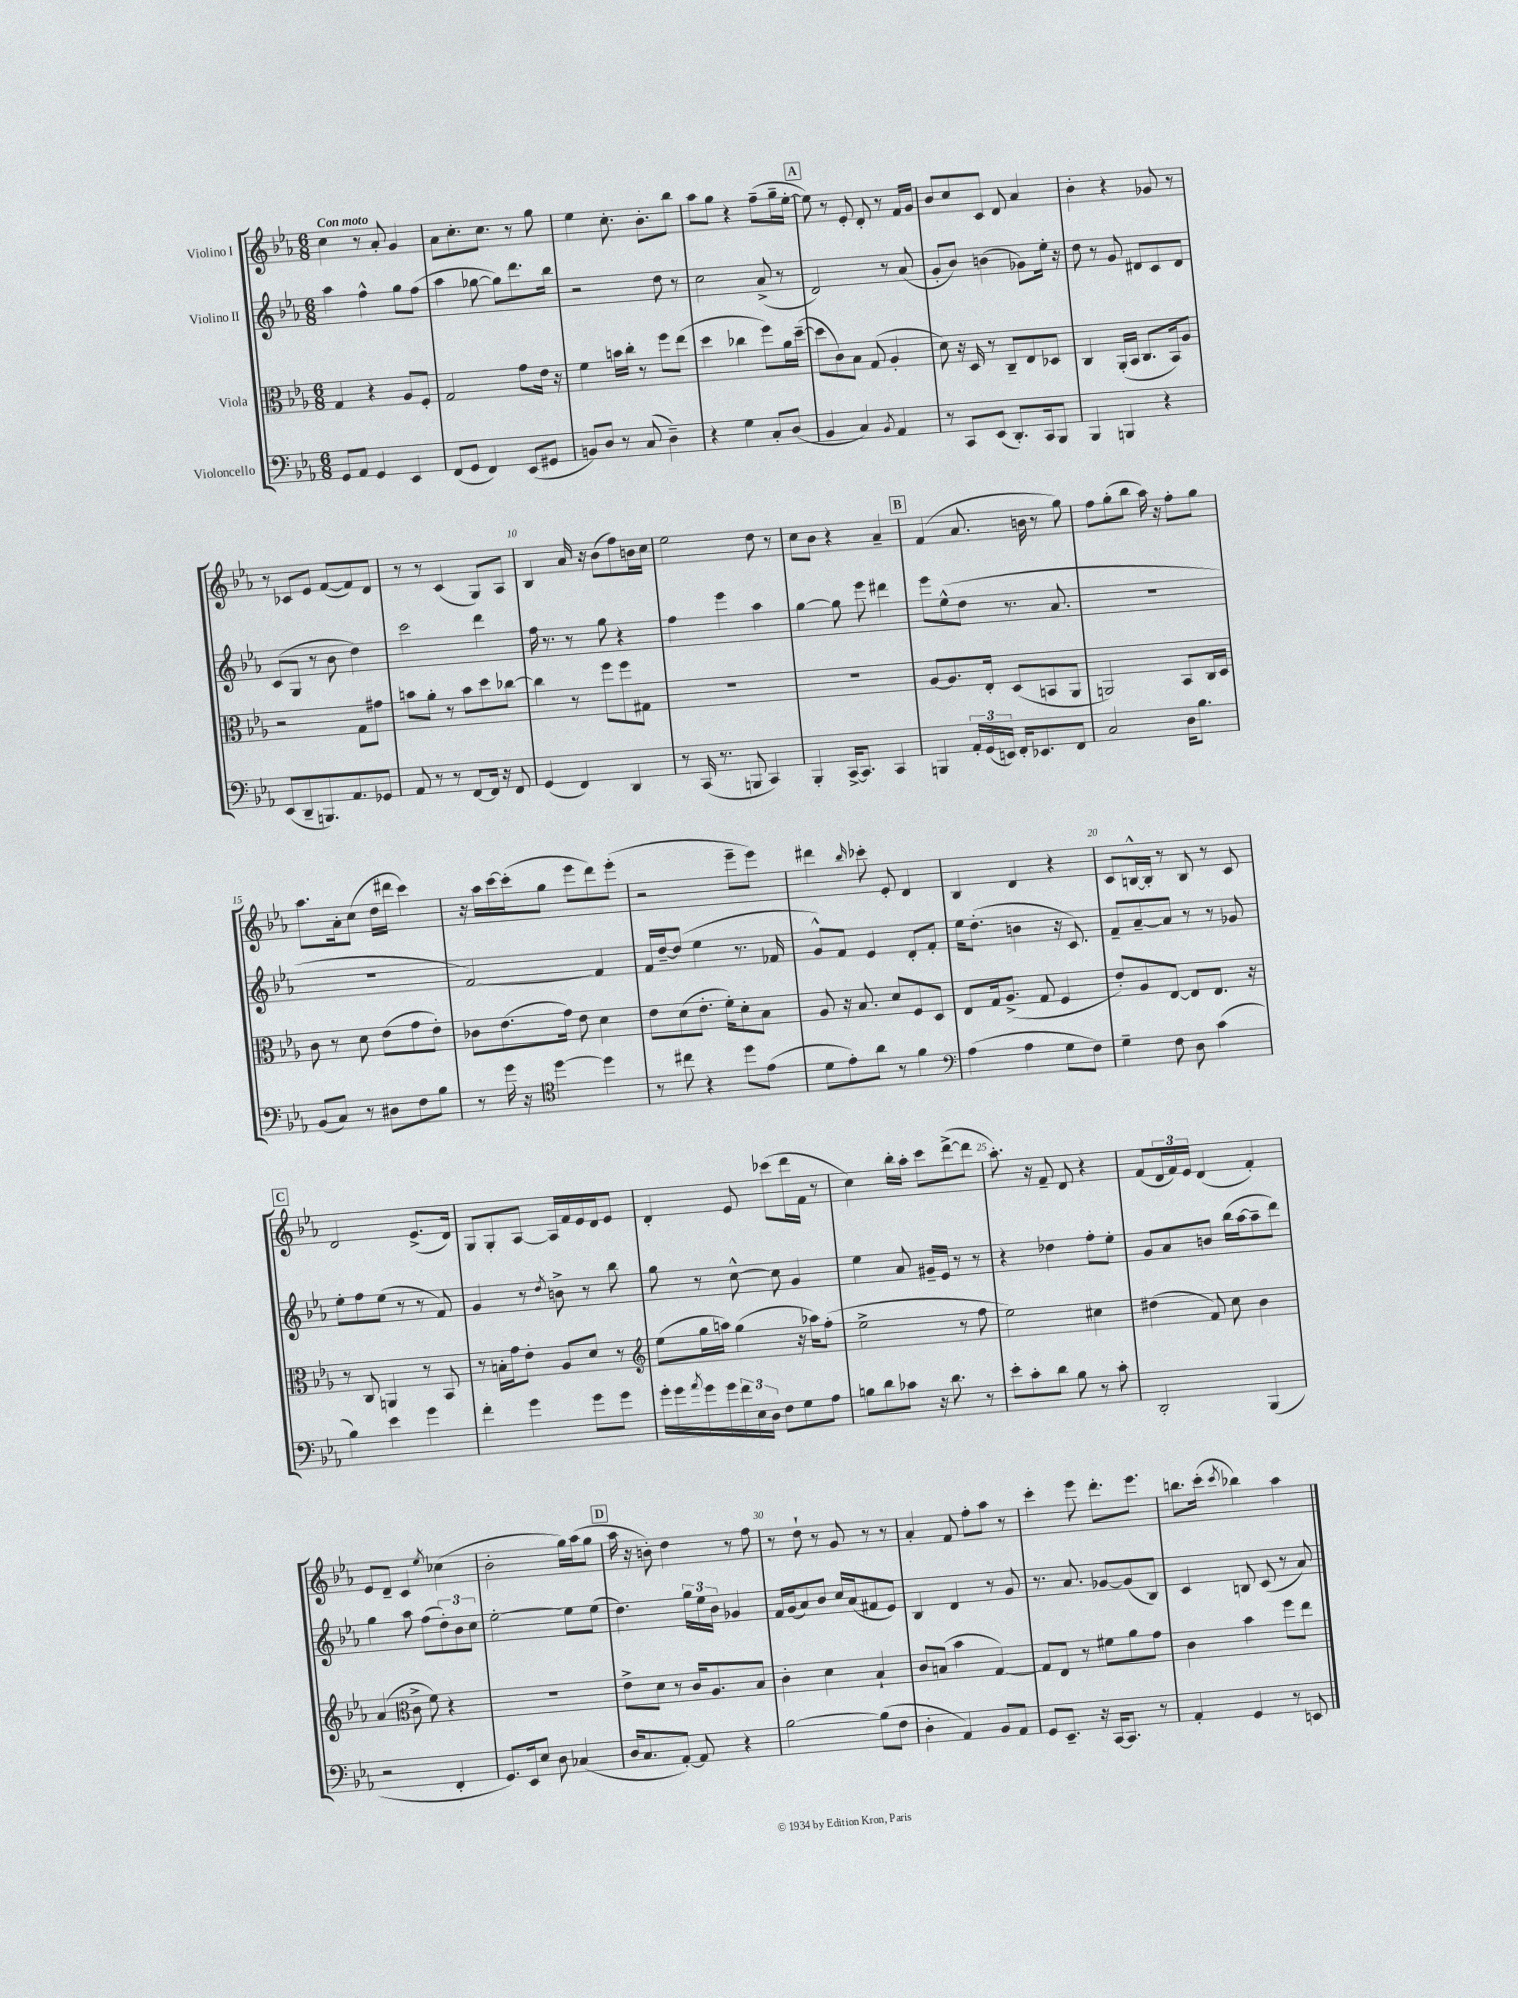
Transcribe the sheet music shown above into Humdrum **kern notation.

**kern	**kern	**kern	**kern
*part4	*part3	*part2	*part1
*staff4	*staff3	*staff2	*staff1
*I"Violoncello	*I"Viola	*I"Violino II	*I"Violino I
*clefF4	*clefC3	*clefG2	*clefG2
*k[b-e-a-]	*k[b-e-a-]	*k[b-e-a-]	*k[b-e-a-]
*M6/8	*M6/8	*M6/8	*M6/8
=1	=1	=1	=1
!	!	!	!LO:TX:a:B:t=Con moto
8GG/L	4G/	4aa-\	4cc\
8AA-/J	.	.	.
4GG/	4r	4ff^^\	8r
.	.	.	8a-'/
4EE-/	8A-/L	8gg\L	4g/
.	8F'/J	(8ff\J	.
=2	=2	=2	=2
(8FF/L	2G/	4aa-\	8a-\L
8GG/J	.	.	8.cc'\
4FF/)	.	[8gg-X\	.
.	.	.	8.cc\J
.	.	8gg-\L])	.
(8EE-/L	8g\L	8.ddd\	8r
8GG#X/J	16e-\Jk	.	8gg\
.	16r	16bb-\Jk	.
=3	=3	=3	=3
8BBn/L)	4f\	2r	4ee-\
8D/J	.	.	.
8r	16bn\LL	.	8.cc'\
.	16cc'\JJ	.	.
(8C/	8r	.	.
.	.	.	8.b-'\L
4D~\)	8ff\L	8dd\	.
.	(8ee-\J	8r	8bb-\J
=4	=4	=4	=4
4r	4dd\	2cc\	8aa-\L
.	.	.	8gg\J
4G\	4cc-X\	.	4r
8C'/L	8ff\L)	(8a-^/	(8ff~\L
(8D/J	16a-\L	8r	16gg~\L
.	([16dd~\JJ	.	[16ee-'\JJ
!!LO:REH:place=s1:t=A
=5	=5	=5	=5
4BB-/	8dd\L]	2d/)	8ee-\])
.	8c\)	.	8r
4C/)	8B-\J	.	8e-'/
.	(8G/	.	8d'/
8qBB-/	.	.	.
4AA-/	4A-'/	8r	8r
.	.	(8a-/	16f/LL
.	.	.	16g/JJ
=6	=6	=6	=6
8r	8d\)	8g'/L	8b-/L
8CC/L	16r	8b-/J)	8cc/
.	16D/	.	.
(8EE-/J	8r	(4bn\	8c/J
8.DD'/L)	8C~/L	.	8d/
.	8E-/	8g-X\L)	4a-/
16CC/k	.	.	.
8BBB-/J	8D-X/J	16ee-'\Jk	.
.	.	16r	.
=7	=7	=7	=7
4BBB-/	4C/	8dd\	4b-'\
.	.	8r	.
4BBBn/	(16AA-'/LL	8g/	4r
.	16BB-/JJ	.	.
.	8.C/L	8d#X/L	.
4r	.	8c/	8g-X/
.	16BB-/k)	.	.
.	8A-/J	8d#/J	8r
!!LO:LB:g=z
=8	=8	=8	=8
(8EE-/L	2r	(8c/L	8r
8DD~/	.	8G/J	8c-X/L
8.BBBn/)	.	8r	8e-/J
.	.	8b-\	([8f/L
8.AA-/	.	.	.
.	8G\L	4dd\)	8f/])
8GG-X/J	8g#X\J	.	8d/J
=9	=9	=9	=9
8AA-/	8bn\L	2ccc\	8r
8r	8a-'\J	.	8r
8r	8r	.	(4c/
[8FF/L	8b\L	.	.
16FF/Jk]	8dd\	4ddd\	8G/L)
16r	.	.	.
8FF/	[8cc-X\J	.	8A-/J
=10	=10	=10	=10
(4GG/	4cc-\]	16ff\	4B-/
.	.	8.r	.
4FF/)	8r	8r	16a-/
.	.	.	16r
.	8ff\L	8gg\	(8b-\L
4DD/	8ff\	4r	8ff\)
.	8G#X\J	.	16bn\L
.	.	.	16cc\JJ
=11	=11	=11	=11
8r	2.r	4ff\	2ee-\
(16CC/	.	.	.
8.r	.	.	.
.	.	4eee-\	.
8BBBn/	.	.	.
4CC/)	.	4aa-\	8dd\
.	.	.	8r
=12	=12	=12	=12
4BBB-'/	2.r	[4gg\	8cc\L
.	.	.	8b-\J
[16CC^/KL	.	8gg\]	4r
8.CC/J]	.	.	.
.	.	8eee-\	.
4CC/	.	4ddd#X\	4a-~/
!!LO:REH:place=s1:t=B
=13	=13	=13	=13
4BBBn/	[8A-/L	8eee-\L	(4f/
.	8.A-/]	(8ee-^^\	.
24AA-'/LL	.	8dd\J	8.a-/
(24GG/	.	.	.
.	16E-'/Jk	.	.
24EEn/JJ)	.	.	.
16FF'/KL	(8D/L	8.r	.
8.EE-X/	.	.	16bn\
.	8BBn/	.	8r
.	.	8.a-/	.
8FF/J	8AA-/J	.	8gg\)
=14	=14	=14	=14
2C/	2AAn/)	2.r	8ff\L
.	.	.	(8gg'\
.	.	.	8bb-\J
.	.	.	16aa-\)
.	.	.	16r
16D\KL	8BB-/L	.	8ff'\L
8.B-\J	.	.	.
.	16C/L	.	8gg\J
.	16D/JJ	.	.
!!LO:LB:g=z
=15	=15	=15	=15
(8BB-/L	8c\	2.r	8.aa-\L
8C/J)	8r	.	.
.	.	.	16a-'\k
8r	8d\	.	(8cc\J
8D#X\L	(8e-\L	.	16dd\LL
.	.	.	16ddd#X\JJ
8F\	8g\	.	4ccc\)
8B-\J	8e-'\J)	.	.
=16	=16	=16	=16
8r	8c-X\L	[2f/)	16r
.	.	.	16aa-\LL
16g\	(8.e-\	.	[16ccc\
16r	.	.	(16ccc'\J]
*clefC4	*	*	*
[4dd\	.	.	8gg\J
.	16g\Jk)	.	.
.	8e-\	.	8eee-\L
4dd\]	4d\	4f/]	8ddd\)
.	.	.	(8eee-'\J
=17	=17	=17	=17
8r	8e-\L	16f/LL	2r
.	.	[16dd~/J	.
8cc#X\	(8d\	(8dd/J]	.
4r	8.e-'\J	4ee-\	.
.	16f'\KL)	.	.
8dd\L	8d'\	8.r	8eee-~\L
(8e-\J	8B-\J	.	8eee-\J)
.	.	16f-X/	.
=18	=18	=18	=18
8d\L	8A-/	8g^^/L)	4ddd#X\
8e-'\)	16r	8f/J	.
.	8.B-/	.	.
.	.	.	16qqbb-/
8a-\J	.	4e-/	8ccc-X'\
8r	8d/L	.	8e-'/
4f\	8F/	8d'/L	4d/
.	8D/J	8f'/J	.
=19	=19	=19	=19
*clefF4	*	*	*
(4A-\	8E-/L	16ee-\KL	4B-/
.	.	(8.dd'\J	.
.	16G/k	.	.
.	(8.A-^/J	.	.
4A-\	.	4bn\	4d/
.	8G/	.	.
8G\L	4F/	16r	4r
.	.	8.c/)	.
8F\J)	.	.	.
=20	=20	=20	=20
4G~\	8e-'/L)	8f~/L	8c/L
.	8A-/	[8a-~/	[16Bn^^/L
.	.	.	16B'/JJ]
8F\	[8E-/J	8a-/J]	8r
8D\	8E-/L]	8r	8B/
(4c\	8.E-/J	8r	8r
.	.	8g-X/	8c/
.	16r	.	.
!!LO:LB:g=z
!!LO:REH:place=s1:t=C
=21	=21	=21	=21
4B-\)	8r	8ee-'\L	2d/
.	8C/	8ff\	.
4e-\	4AAn/	(8ee-\J	.
.	.	8r	.
4g\	8r	8r	(8.e-^/L
.	8BB-/	8f/)	.
.	.	.	16d/Jk)
=22	=22	=22	=22
4f'\	8r	4g/	8G/L
.	16Bn'\LL	.	8G'/
.	16g\J	.	.
4g\	8e-'\J	8r	[8A-/J
.	.	8qdd/	.
.	8A-/L	8bn^\	16A-/LL]
.	.	.	16f/
8g\L	8d/J	8r	16e-/
.	.	.	16d/J
8g\J	8r	8bb-\	8e-/J
=23	=23	=23	=23
*	*clefG2	*	*
16g'\LL	(8ee-\L	8gg\	4d'/
16g\	.	.	.
8qa-/	.	.	.
16g\	16gg\L	8r	.
16g\	16aan\JJ)	.	.
24f\	(4gg\	[8cc^^\	8e-/
24E-\	.	.	.
24D\JJ	.	.	.
8F\L	.	8cc\]	(8ccc-X\L
8G\	16r	4g/	16ddd\L
.	16aa-X\KL)	.	16f\JJ
8A-\J	(8ff'\J	.	8r
=24	=24	=24	=24
8Bn\L	2ee-^\	4ee-\	4cc\)
8d\	.	.	.
8c-X\J	.	8a-/	16bb-'\LL
.	.	.	16aa-'\JJ
16r	.	16g#X~/LL	8ccc\L
8.d\	.	16e-/JJ	.
.	8r	8r	([8ddd^\
8r	8ff\	8r	8ddd\J]
=25	=25	=25	=25
8e-'\L	2ee-\)	4r	8.aa-'\)
8c'\	.	.	.
.	.	.	16r
8d\J	.	4dd-X\	8f~/
8B-\	.	.	8d/
8r	4cc#X\	8ff'\L	4r
8c'\	.	8ee-'\J	.
=26	=26	=26	=26
2DD'/	(4dd#X\	8g/L	(8f/L
.	.	8a-/	24d/L
.	.	.	24f/)
.	.	.	24e-/JJ
.	8f/)	8bn/J	(4d/
.	8cc\	(16bb-\LL	.
.	.	[16aa-\J	.
(4BBB-/	4b-\	8aa-~\]	4f'/)
.	.	8ddd\J)	.
!!LO:LB:g=z
=27	=27	=27	=27
2r	(4a-/	4gg\	8e-/L
.	.	.	8d~/J
*	*clefC3	*	*
.	8c^\	8aa-\	4c/
.	8f\)	(8ff\L	.
.	.	.	8qee-/
4FF'/	4r	12dd'\)	(4cc-X\
.	.	12b-\	.
.	.	12cc\J	.
=28	=28	=28	=28
8.GG/L)	2.r	[2ee-'\	2b-'\
16EE-/k	.	.	.
8E-/J	.	.	.
8D\	.	.	.
(4C-X/	.	8ee-\L]	16gg\LL)
.	.	.	(16aa-\J
.	.	(8ee-\J	8gg\J
!!LO:REH:place=s1:t=D
=29	=29	=29	=29
16D/KL	8e-^\L	4.dd\)	16aa-\
8.C/	.	.	16r
.	8d\J	.	8bn'\)
[8AA-'/J)	8r	.	4dd\
8AA-/]	16c/KL	24gg\LL	.
.	.	24ee-\	.
.	8.A-/	.	.
.	.	24b-\JJ	.
4r	.	4g-X/	8r
.	8B-/J	.	8ff\
=30	=30	=30	=30
[2B-\	4c'\	16f/LL	8r
.	.	(16g/J	.
.	.	8a-/)	8dd`\
.	4d\	8b-/J	8r
.	.	16cc/LL	8g/
.	.	(16a-/J	.
(8B-\L]	4B-`/	8f#X/	8r
8F\J	.	8e-/J)	8r
=31	=31	=31	=31
4D'\	8c/L	4B-/	4a-'/
.	(8Bn/J	.	.
4AA-/)	4b-\	4d/	8f/
.	.	.	8ff'\L
8BB-/L	[4G/)	8r	8aa-\J
8AA-/J	.	8g/	8r
=32	=32	=32	=32
8GG/L	8G/L]	8.r	4ccc'\
8.EE-~/J	8E-/J	.	.
.	.	8.a-/	.
.	8r	.	8eee-\
16r	.	.	.
[16CC/KL	8f#X\L	[8g-X/L	8.ddd'\L
8.CC/J]	.	.	.
.	8a-\	(8g-/]	.
.	.	.	8.eee-\J
8r	8g\J	8B-/J)	.
=33	=33	=33	=33
4AA-'/	4c\	4c/	8.bbn\L
.	.	.	(16ccc'\Jk
.	.	.	8qccc/
4GG/	4b-\	8Bn/	4bb-X\)
.	.	(8c/	.
8r	8ff\L	8r	4aa-\
8EEn/	8ee-\J	8a-/)	.
==	==	==	==
*-	*-	*-	*-
